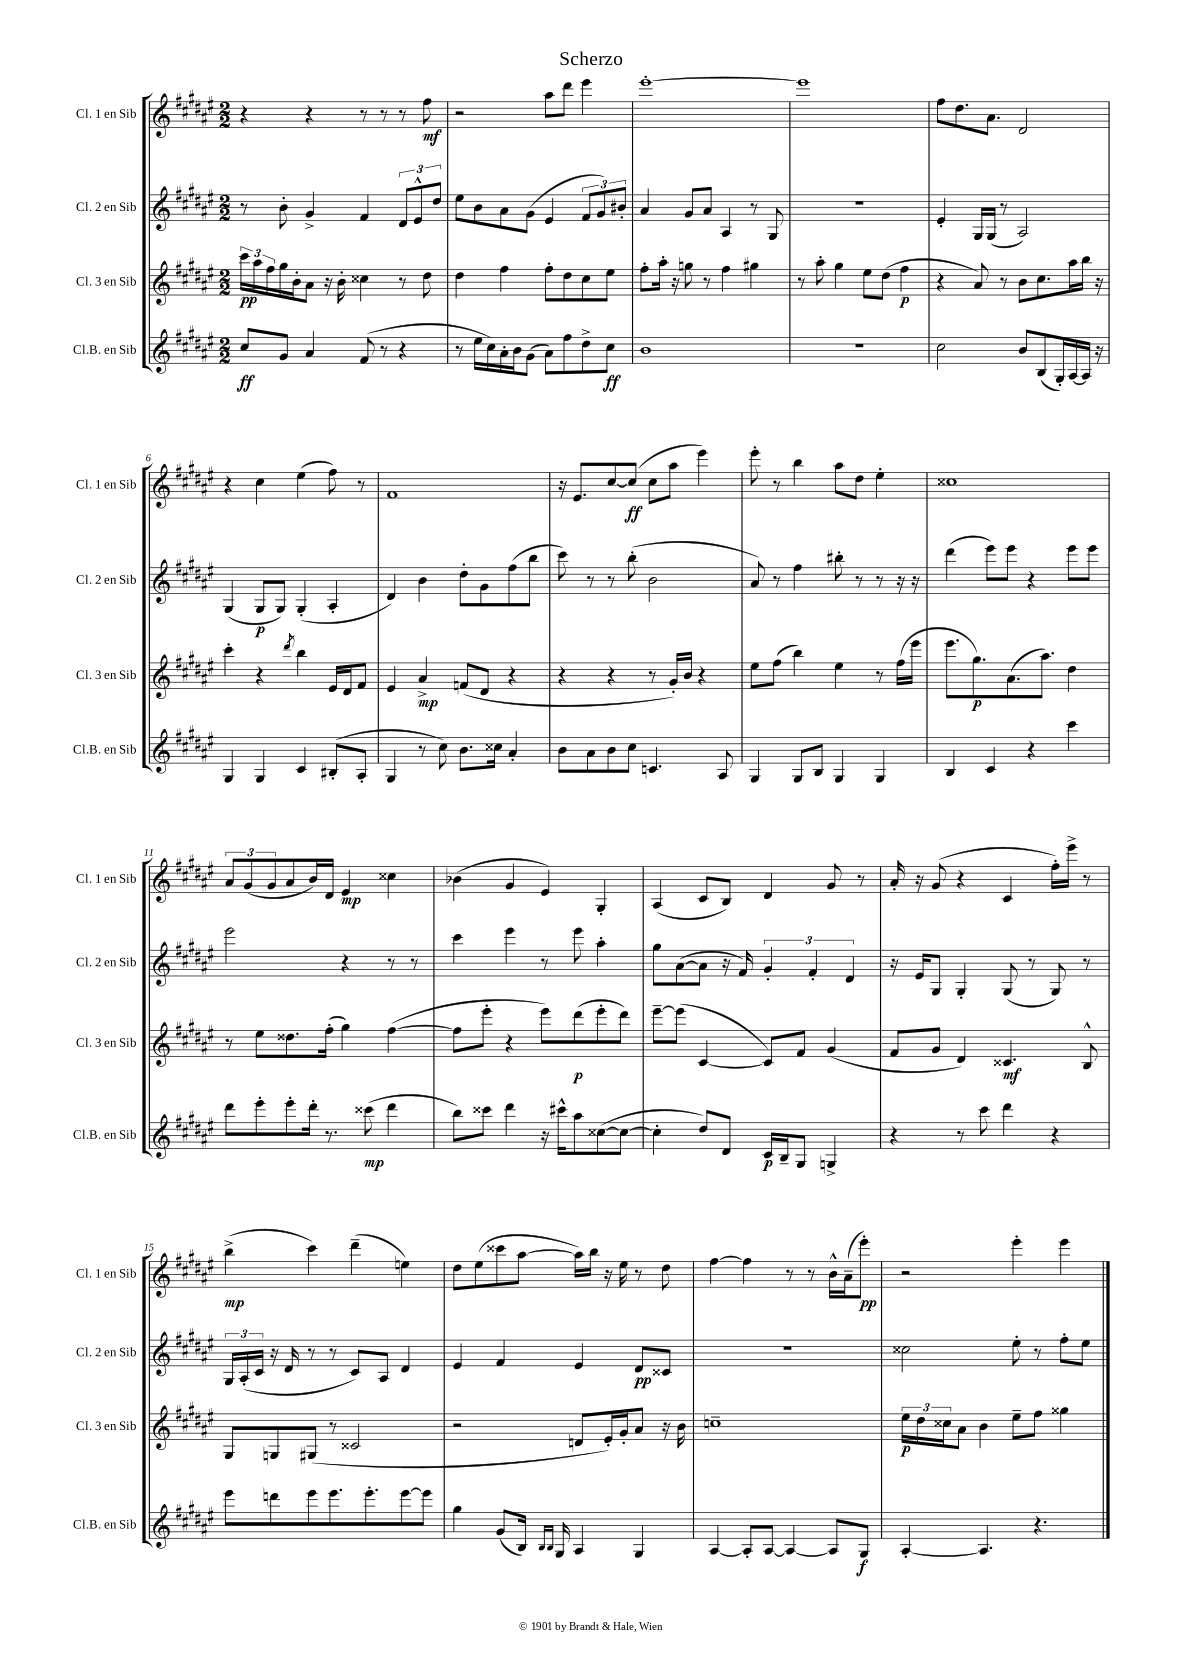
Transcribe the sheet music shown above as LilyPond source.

\header { title = "Scherzo" }
<<
\new StaffGroup <<
\new Staff = "s0" \with { instrumentName = "Cl. 1 en Sib" shortInstrumentName = "Cl. 1 en Sib" } {
    \clef treble \key fis \major \numericTimeSignature \time 2/2
    r4 r4 r8 r8 r8 fis''8\mf |
    r2 ais''8 dis'''8 eis'''4 |
    eis'''1~-. |
    eis'''1 |
    fis''8 dis''8. ais'8. dis'2 |
    r4 cis''4 eis''4( fis''8) r8 |
    fis'1 |
    r16 eis'8. cis''8~ cis''8\ff( cis''8 ais''8 eis'''4) |
    eis'''8-. r8 b''4 ais''8 dis''8 eis''4-. |
    cisis''1 |
    \tuplet 3/2 { ais'8 gis'8( gis'8 } ais'8 b'16) dis'16 eis'4\mp cisis''4 |
    bes'4( gis'4 eis'4) gis4-. |
    ais4( cis'8 b8) dis'4 gis'8 r8 |
    ais'16-. r16 gis'8( r4 cis'4 fis''16-.) eis'''16-> r8 |
    b''4->\mp( cis'''4) dis'''4--( e''4) |
    dis''8 eis''8( cisis'''8 ais''8~ ais''16) b''16 r16 eis''16 r8 dis''8 |
    fis''4~ fis''4 r8 r8 b'16-^ ais'16--( eis'''8-.\pp) |
    r2 eis'''4-. eis'''4 \bar "|." |
}
\new Staff = "s1" \with { instrumentName = "Cl. 2 en Sib" shortInstrumentName = "Cl. 2 en Sib" } {
    \clef treble \key fis \major \numericTimeSignature \time 2/2
    r8 b'8-. gis'4-> fis'4 \tuplet 3/2 { dis'8 eis'8-^ dis''8 } |
    eis''8 b'8 ais'8 gis'8( eis'4 \tuplet 3/2 { fis'8 gis'8) bis'8-. } |
    ais'4 gis'8 ais'8 ais4 r8 gis8 |
    R1 |
    eis'4-. gis16 gis16( r8 ais2) |
    gis4( gis8\p gis8) gis4-.( ais4-. |
    dis'4) b'4 dis''8-. gis'8 fis''8( b''8 |
    cis'''8) r8 r8 b''8-.( b'2 |
    ais'8) r8 fis''4 bis''8-. r8 r8 r16 r16 |
    dis'''4( eis'''8) eis'''8 r4 eis'''8 eis'''8 |
    eis'''2 r4 r8 r8 |
    cis'''4 eis'''4 r8 eis'''8 ais''4-. |
    gis''8 ais'8~( ais'8 r16 fis'16) \tuplet 3/2 { gis'4-. fis'4-. dis'4 } |
    r16 eis'16 gis8 gis4-. gis8( r8 gis8) r8 |
    \tuplet 3/2 { gis16 ais16-.( cis'16 } r16 dis'16 r8 r8 cis'8) ais8 dis'4 |
    eis'4 fis'4 eis'4 dis'8\pp cisis'8 |
    R1 |
    cisis''2 eis''8-. r8 fis''8-. eis''8 \bar "|." |
}
\new Staff = "s2" \with { instrumentName = "Cl. 3 en Sib" shortInstrumentName = "Cl. 3 en Sib" } {
    \clef treble \key fis \major \numericTimeSignature \time 2/2
    \tuplet 3/2 { cis'''16\pp ais''16 fis''16 } gis''16 b'16-. ais'8 r16 b'16-. cisis''4 r8 dis''8 |
    dis''4 fis''4 fis''8-. dis''8 cis''8 eis''8 |
    fis''8-. ais''16-. r16 g''8 r8 fis''4 gis''4 |
    r8 ais''8-. gis''4 eis''8 dis''8( fis''4\p |
    r4 ais'8) r8 b'8 cis''8. ais''16 b''16 r16 |
    cis'''4-. r4 \acciaccatura { dis'''8 } b''4 eis'16 dis'16 fis'8 |
    eis'4 ais'4->\mp f'8( dis'8 r4 |
    r4 r4 r8 gis'16-.) b'16 r4 |
    eis''8 fis''8( b''4) eis''4 r8 fis''16( eis'''16 |
    eis'''8. gis''8.\p) ais'8.( ais''8.) dis''4 |
    r8 eis''8 disis''8. fis''16-.( gis''4) fis''4~( |
    fis''8 eis'''8-. r4 eis'''8) dis'''8\p( eis'''8-. dis'''8) |
    eis'''8~-- eis'''8( cis'4~ cis'8) fis'8 gis'4( |
    fis'8 gis'8 dis'4) cisis'4.\mf b8-^ |
    gis8 g8 gis8( r8 cisis'2 |
    r2 d'8 eis'16-.) gis'16-. ais'8 r16 b'16 |
    c''1-- |
    \tuplet 3/2 { eis''16\p dis''16 cisis''16 } ais'8 b'4 eis''8-- fis''8 gisis''4 \bar "|." |
}
\new Staff = "s3" \with { instrumentName = "Cl.B. en Sib" shortInstrumentName = "Cl.B. en Sib" } {
    \clef treble \key fis \major \numericTimeSignature \time 2/2
    cis''8\ff gis'8 ais'4 fis'8( r8 r4 |
    r8 eis''16 cis''16) ais'16-. b'16 gis'8( ais'8) fis''8 dis''8-> cis''8\ff |
    b'1 |
    R1 |
    cis''2 b'8 b8( gis16-.) ais16~ ais16 r16 |
    gis4 gis4 cis'4 bis8-.( ais8-. |
    gis4 r8 cis''8) b'8. cisis''16 ais'4-. |
    b'8 ais'8 b'8 cis''8 c'4. ais8 |
    gis4 gis8 b8 gis4 gis4 |
    b4 cis'4 r4 cis'''4 |
    dis'''8 eis'''8-. eis'''8-. dis'''16-. r8. cisis'''8\mp( dis'''4 |
    b''8) cisis'''8 dis'''4 r16 cis'''16-^ ais''8 cisis''8~( cisis''8~ |
    cisis''4-. dis''8) dis'8 cis'16\p b16-- gis8 g4-> |
    r4 r8 cis'''8 dis'''4 r4 |
    eis'''8 d'''8 eis'''8 eis'''8. eis'''8.-. eis'''8~ eis'''8 |
    gis''4 gis'8( b16) \grace { b16 b16 } gis16 ais4 gis4 |
    ais4~ ais8-. ais8~ ais4~ ais8 gis8\f |
    ais4~-. ais4. r4. \bar "|." |
}
>>
>>
